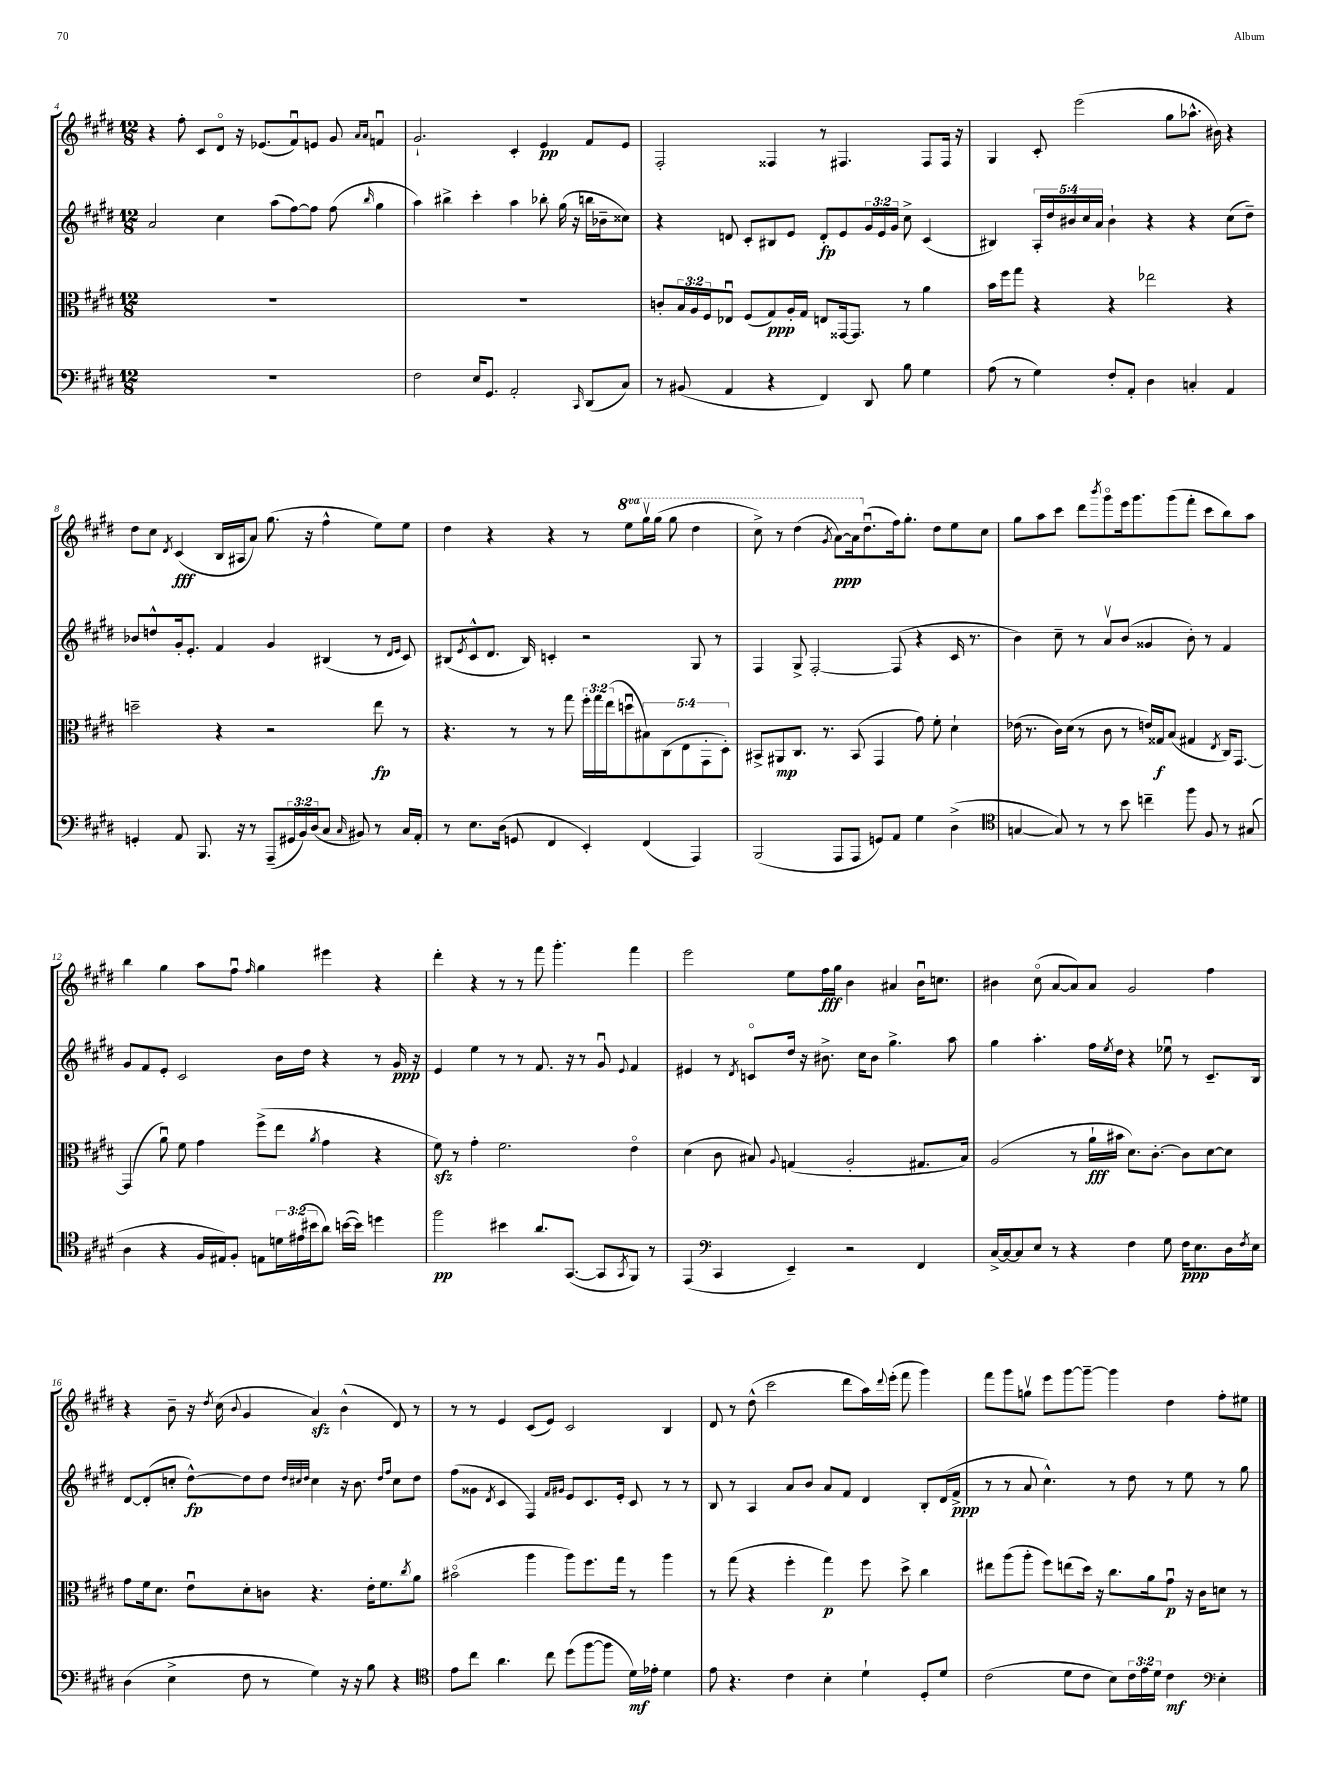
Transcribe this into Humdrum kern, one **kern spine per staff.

**kern	**kern	**kern	**kern
*staff4	*staff3	*staff2	*staff1
*clefF4	*clefC3	*clefG2	*clefG2
*k[f#c#g#d#]	*k[f#c#g#d#]	*k[f#c#g#d#]	*k[f#c#g#d#]
*M12/8	*M12/8	*M12/8	*M12/8
1.r	1.r	2a	4r
.	.	.	8ff#'
.	.	.	8c#
.	.	4cc#	8d#o
.	.	.	16r
.	.	.	(8.e-
.	.	(8aa	.
.	.	[8ff#)	8f#u)
.	.	8ff#]	8e
.	.	(8ff#	8g#
.	.	.	16qqa
.	.	16qqbb	16qqa
.	.	4gg#	4fu
=	=	=	=
2F#	1.r	4aa)	2.g#`
.	.	4bb#^	.
16E	.	4ccc#'	.
8.GG#	.	.	.
2AA'	.	4aa	4c#'
.	.	8bb-'	4e
.	.	(16gg#	.
.	.	16r	.
16qqCC#	.	.	.
(8DD#	.	16bb	8f#
.	.	16b-~	.
8C#)	.	8cc##)	8e
=	=	=	=
8r	8c'	4r	2F#'
(8BB#	24B	.	.
.	24A	.	.
.	24F#	.	.
4AA	8E-u	8d	.
.	(8F#	8c#'	.
4r	8G#)	8B#	4F##
.	16A'	8e	.
.	16G#	.	.
4FF#)	8E	8d'	8r
.	[16GG##	8e	4.F#
.	8.GG##]	.	.
8DD#	.	24g#	.
.	.	24e	.
.	.	24g#	.
8B	8r	8cc#^	.
4G#	4a	(4c#	8F#
.	.	.	16F#
.	.	.	16r
=	=	=	=
(8A	16b	4B#)	4G#
.	16ff#	.	.
8r	8gg#	.	.
4G#)	4r	20A'	8c#'
.	.	20dd#	.
.	.	20b#	.
.	.	.	(2eee
.	.	20cc#	.
.	.	20a	.
8F#'	4r	4b#`	.
8AA'	.	.	.
4D#	2ee-	4r	.
.	.	.	8gg#
4C'	.	4r	8.aa-^^
.	.	.	16b#)
4AA	4r	(8cc#	4r
.	.	8dd#~)	.
=	=	=	=
4GG'	2dd~	8b-	8dd#
.	.	8dd^^	8cc#
.	.	.	8qd#
8AA	.	16g#'	(4c#
.	.	8.e'	.
8.BBB	.	.	.
.	4r	4f#	16B
16r	.	.	16A#
8r	.	.	8a)
(8AAA~	2r	4g#	(8.gg#
24GG#	.	.	.
24BB)	.	.	.
.	.	.	16r
(24D#	.	.	.
8C#	.	(4B#	4ff#^^
16qqC#	.	.	.
8BB#)	.	.	.
8r	8ee	8r	8ee)
.	.	16qqd#	.
.	.	16qqe	.
16C#	8r	8c#)	8ee
16AA'	.	.	.
=	=	=	=
8r	4.r	(8B#	4dd#
.	.	8qe	.
8.E	.	8c#^^	.
.	.	8.d#	4r
(16D#	.	.	.
8GG	8r	.	.
.	.	16B#)	.
4FF#	8r	4c'	4r
.	8gg#	.	.
4EE')	24ff#'	2r	8r
.	24gg#	.	.
.	(24ee	.	.
.	8ddu	.	8eee
(4FF#	10B#)	.	16ggg#v
.	.	.	(16ggg#
.	(10C#	.	.
.	.	.	8ggg#
.	10E	.	.
4AAA)	.	8G#	4ddd#
.	10GG#'	.	.
.	.	8r	.
.	10D#')	.	.
=	=	=	=
(2BBB	8BB#^	4F#	8ccc#^)
.	8AA#	.	8r
.	8.C#	8G#^	(4ddd#
.	.	[2F#'	.
.	8.r	.	.
.	.	.	8qgg#
8AAA	.	.	[8aa)
8AAA	(8BB#	.	16aa]
.	.	.	(8.dd#u
8GG)	4GG#	.	.
8AA	.	(8F#]	16ff#)
.	.	.	8.gg#'
4G#	8g#)	4r	.
.	8f#'	.	8dd#
(4D#^	4d#`	16c#	8ee
.	.	8.r	.
.	.	.	8cc#
=	=	=	=
*clefC4	*	*	*
[4G	(16e-	4b)	8gg#
.	8.r	.	.
.	.	.	8aa
8G])	16c#)	8cc#~	8ccc#
.	(16d#	.	.
8r	8r	8r	8ddd#
.	.	.	8qbbb
8r	8c#	8av	8ggg#o
8b	8r	(8b	16eee
.	.	.	8.ggg#
4cc~	16e)	4g##	.
.	16G##	.	.
.	(8B	.	(8ggg#
8ff#	4G#	8b')	8fff#'
8F#	.	8r	8ccc#
.	8qE	.	.
8r	16C#)	4f#	8bb)
.	[8.GG#	.	.
(8G#	.	.	8aa
=	=	=	=
4A	(4GG#]	8g#	4bb
.	.	8f#	.
4r	8au)	8e'	4gg#
.	8f#	2c#	.
16F#	4g#	.	8aa
16E#)	.	.	.
8F#'	.	.	8ff#u
.	.	.	16qqff#
8E	(8ff#^	.	4gg#
24d	8ee	16b	.
(24e#	.	.	.
.	.	16dd#	.
24b#	.	.	.
.	8qa	.	.
8a)	4g#	4r	4eee#
([16b	.	.	.
16b])	.	.	.
4dd	4r	8r	4r
.	.	16g#	.
.	.	16r	.
=	=	=	=
2ff#	8f#)	4e	4ddd#'
.	8r	.	.
.	4g#'	4ee	4r
4b#	2.f#	8r	8r
.	.	8r	8r
8.a	.	8.f#	8fff#
.	.	.	4.ggg#'
([8.GG#	.	16r	.
.	.	8r	.
8GG#]	.	8g#u	.
8qGG#	.	8qqe	.
8FF#)	4eo	4f#	4fff#
8r	.	.	.
=	=	=	=
(4EE	(4d#	4e#	2eee
*clefF4	*	*	*
4CC#	8c#	8r	.
.	.	8qd#	.
.	8B#)	8co	.
.	8qqA	.	.
4EE~)	(4G	16dd#	8ee
.	.	16r	.
.	.	8.b#^	16ff#
.	.	.	16gg#
2r	2A'	.	4b
.	.	16cc#	.
.	.	8b#	.
.	.	4.gg#^	4a#
4FF#	8.G#	.	16bu
.	.	.	8.cc
.	.	8aa	.
.	16B#)	.	.
=	=	=	=
[16C#^	(2A	4gg#	4b#
16C#_	.	.	.
8C#]	.	.	.
8E	.	4.aa'	(8cc#o
8r	.	.	[8a
4r	8r	.	8a])
.	16a`	16ff#	8a
.	.	8qee	.
.	16b#	16dd#	.
4F#	8.d#)	4r	2g#
.	[8.c#'	.	.
8G#	.	8ee-u	.
16F#	8c#]	8r	.
8.E	.	.	.
.	[8d#	8.c#~	4ff#
16D#	8d#]	.	.
8qF#	.	.	.
16E	.	16B	.
=	=	=	=
(4D#	8g#	[8d#	4r
.	16f#	(8d#']	.
.	8.d#	.	.
4E^	.	8cc'	8b~
.	8eu	[8dd#^^)	16r
.	.	.	8qdd#
.	.	.	(16cc#
.	.	.	8qqb
8F#	8d#'	8dd#]	4g#
8r	8c	8dd#	.
.	.	32qqdd#	.
.	.	32qqcc#	.
.	.	32qqdd#	.
4G#)	4.r	4cc#	4a)
16r	.	16r	(4b^^
16r	.	8.b	.
8B	16e'	.	.
.	8.f#	.	.
.	.	16qqdd#	.
.	.	16qqff#	.
4r	.	8cc#	8d#)
.	8qcc#	.	.
.	8a	8dd#	8r
=	=	=	=
*clefC4	*	*	*
8e	(2b#o	(8ff#	8r
8cc#	.	8g##	8r
.	.	8qd#	.
4.a	.	4c#	4e
.	4aa	4F#)	(8c#
8cc#	.	.	8e)
.	.	16qqf#	.
.	.	16qqg#	.
(8dd#	8aa)	8e	2c#
[8ff#	8.ff#	8.c#	.
8ff#]	.	.	.
.	16gg#	16e'	.
16d#)	8r	8c#	.
16e-'	.	.	.
4d#	4aa	8r	4B
.	.	8r	.
=	=	=	=
8e	8r	8B	8d#
4.r	(8gg#	8r	8r
.	4r	4A	(8dd#^^
.	.	.	2ccc#
4c#	4ff#'	8a	.
.	.	8b	.
4B'	4gg#)	8a	.
.	.	8f#	8ddd#
4d#`	8ff#	4d#	16aa)
.	.	.	8qqddd#
.	.	.	(16eee'
.	8dd#^	.	8fff#
8D#'	4cc#	8B'	4ggg#)
8d#	.	(16d#	.
.	.	16f#^	.
=	=	=	=
(2c#	8ee#	8r	8fff#
.	(8aa	8r	8ggg#
.	8aa'	8a	8ggv
.	8ff#)	4.cc#^^)	8eee
8d#	(8ee	.	[8ggg#
8c#	16dd#)	.	8ggg#~_
.	16r	.	.
8B)	8.cc#	8r	4ggg#]
24c#	.	8dd#	.
24e	.	.	.
.	16a	.	.
24d#	.	.	.
4c#	8g#u	8r	4dd#
.	16r	8ee	.
.	16c#	.	.
*clefF4	*	*	*
4E'	8d	8r	8ff#'
.	8r	8gg#	8ee#
==	==	==	==
*-	*-	*-	*-
